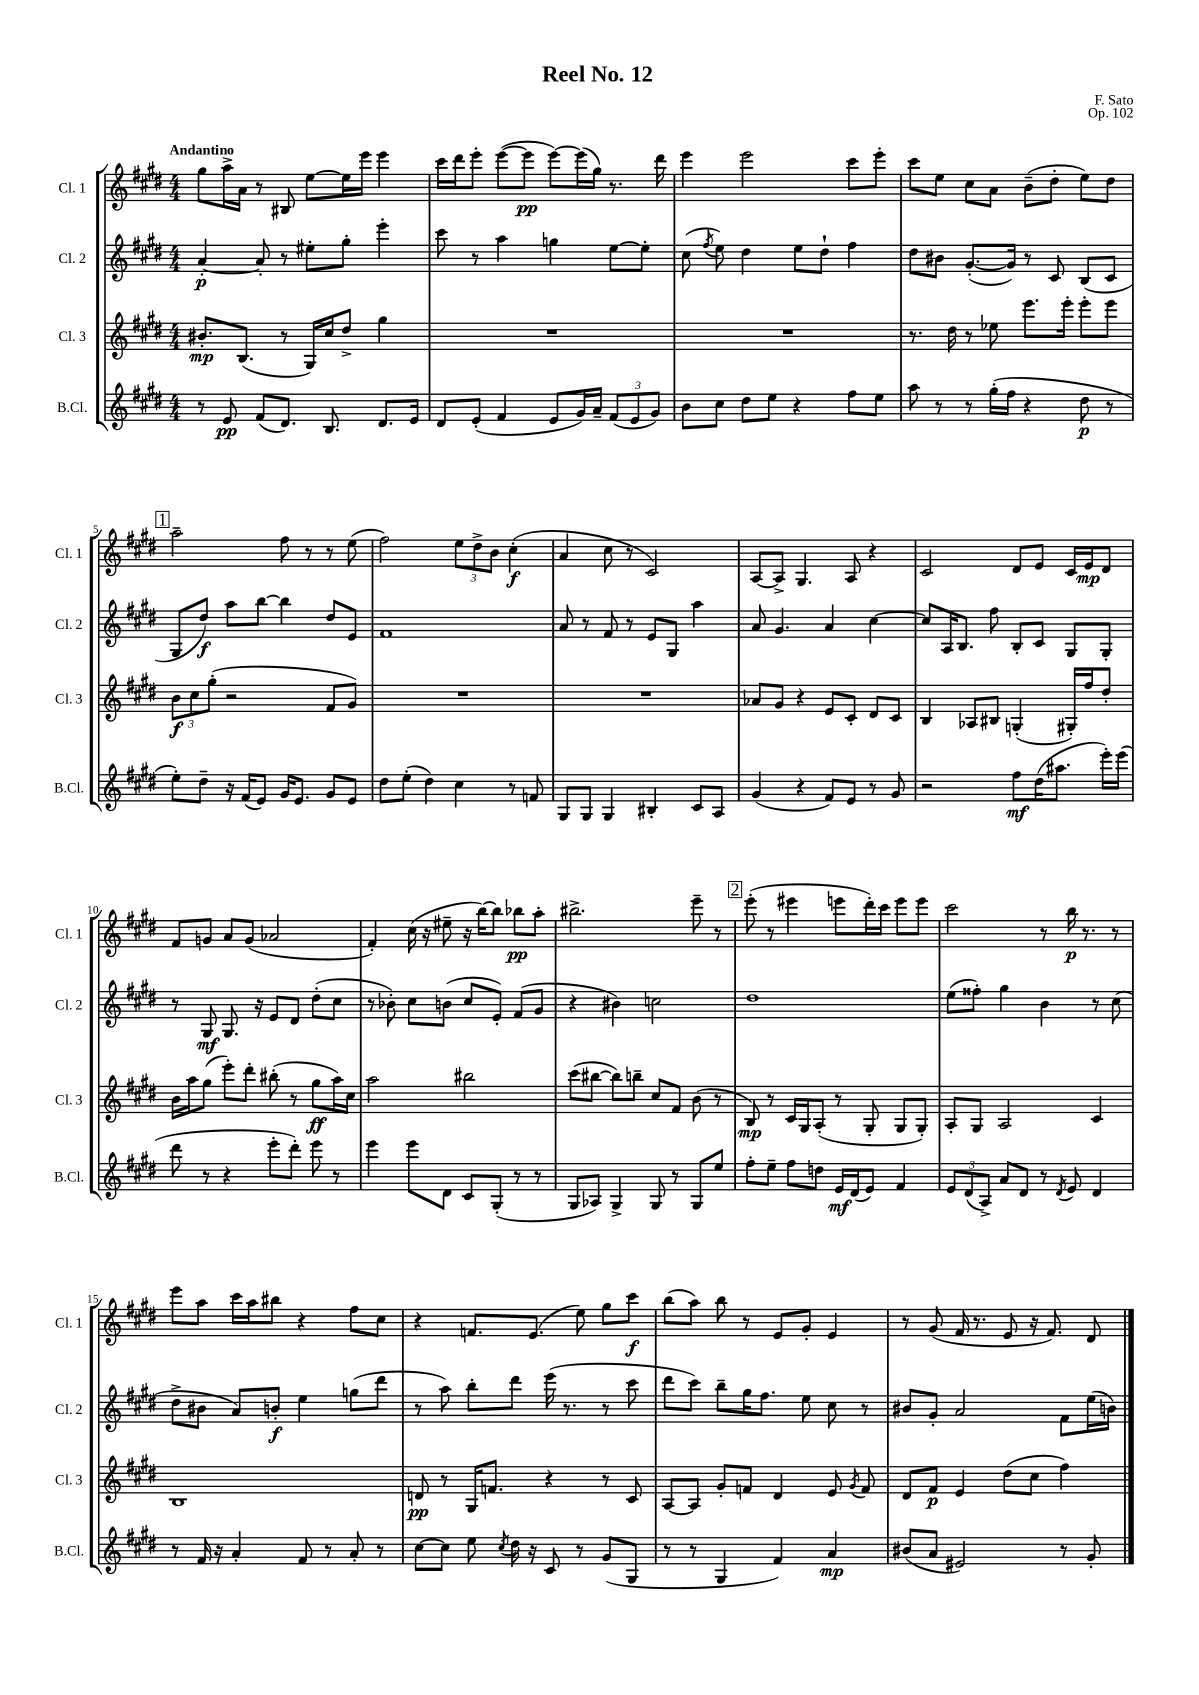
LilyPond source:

\header { title = "Reel No. 12" composer = "F. Sato" opus = "Op. 102" }
<<
\new StaffGroup <<
\new Staff = "s0" \with { instrumentName = "Cl. 1" shortInstrumentName = "Cl. 1" } {
    \clef treble \key e \major \numericTimeSignature \time 4/4 \tempo "Andantino"
    \autoBeamOff gis''8[ a''16-> a'16] r8 bis8 e''8[~ e''16 e'''16] e'''4 |
    cis'''16[ dis'''16 e'''8]-. e'''8[~( e'''8]\pp e'''8[~) e'''16( gis''16]) r8. dis'''16 |
    e'''4 e'''2 cis'''8[ e'''8]-. |
    cis'''8[ e''8] cis''8[ a'8] b'8[--( dis''8]-. e''8[) dis''8] |
    \mark \markup { \box "1" } a''2-- fis''8 r8 r8 e''8( |
    fis''2) \tuplet 3/2 { e''8[ dis''8-> b'8] } cis''4-.\f( |
    a'4 cis''8 r8 cis'2) |
    a8[~ a8]-> gis4. a8 r4 |
    cis'2 dis'8[ e'8] cis'16[ e'16\mp dis'8] |
    fis'8[ g'8] a'8[ g'8]( aes'2 |
    fis'4-.) cis''16( r16 eis''8-- r16 b''16[~) b''8] bes''8[\pp a''8]-. |
    bis''2.-> e'''8-- r8 |
    \mark \markup { \box "2" } e'''8-.( r8 eis'''4 e'''8[ dis'''16-.) cis'''16] e'''8[ e'''8] |
    cis'''2 r8 b''16\p r8. r8 |
    e'''8[ a''8] cis'''16[ a''16 bis''8] r4 fis''8[ cis''8] |
    r4 f'8.[ e'8.]( e''8) gis''8[ cis'''8]\f |
    b''8[( a''8]) b''8 r8 e'8[ gis'8]-. e'4 |
    r8 gis'8( fis'16 r8. e'8 r16 fis'8.) dis'8 \bar "|." |
}
\new Staff = "s1" \with { instrumentName = "Cl. 2" shortInstrumentName = "Cl. 2" } {
    \clef treble \key e \major \numericTimeSignature \time 4/4
    \autoBeamOff a'4~-.\p a'8-. r8 eis''8[-. gis''8]-. e'''4-. |
    cis'''8 r8 a''4 g''4 e''8[~ e''8]-. |
    cis''8( \acciaccatura { fis''8 } e''8) dis''4 e''8[ dis''8]-! fis''4 |
    dis''8[ bis'8] gis'8.[~-.( gis'16]) r8 cis'8 b8[( cis'8] |
    \mark \markup { \box "1" } gis8[ dis''8]\f) a''8[ b''8]~ b''4 dis''8[ e'8] |
    fis'1 |
    a'8 r8 fis'8 r8 e'8[ gis8] a''4 |
    a'8 gis'4. a'4 cis''4~ |
    cis''8[ a16 b8.] fis''8 b8[-. cis'8] gis8[ gis8]-. |
    r8 gis8\mf gis8. r16 e'8[ dis'8] dis''8[-.( cis''8] |
    r8 bes'8-.) cis''8[ b'8]( cis''8[ e'8]-.) fis'8[( gis'8] |
    r4 bis'4) c''2 |
    \mark \markup { \box "2" } dis''1 |
    e''8[( fisis''8]-.) gis''4 b'4 r8 cis''8( |
    dis''8[-> bis'8] a'8[) b'8]-.\f e''4 g''8[( dis'''8] |
    r8 a''8) b''8[-. dis'''8] e'''16( r8. r8 cis'''8 |
    dis'''8[ cis'''8]) b''8[-- gis''16 fis''8.] e''8 cis''8 r8 |
    bis'8[ gis'8]-. a'2 fis'8[ e''16( b'16]) \bar "|." |
}
\new Staff = "s2" \with { instrumentName = "Cl. 3" shortInstrumentName = "Cl. 3" } {
    \clef treble \key e \major \numericTimeSignature \time 4/4
    \autoBeamOff bis'8.[-.\mp b8.]( r8 gis16[) cis''16 dis''8]-> gis''4 |
    R1 |
    R1 |
    r8. dis''16 r8 ees''8 e'''8.[ e'''16]-. e'''8[-. e'''8] |
    \mark \markup { \box "1" } \tuplet 3/2 { b'8[\f cis''8 gis''8]-.( } r2 fis'8[ gis'8]) |
    R1 |
    R1 |
    aes'8[ gis'8] r4 e'8[ cis'8]-. dis'8[ cis'8] |
    b4 aes8[ bis8] g4-.( gis16[-.) fis''16 dis''8]-. |
    b'16[ a''16 gis''8]( e'''8[-.) dis'''8]-. bis''8-.( r8 gis''8[\ff a''16) cis''16] |
    a''2 bis''2 |
    cis'''8[( bis''8]~ bis''8[) b''8]-- cis''8[ fis'8] b'8( r8 |
    \mark \markup { \box "2" } b8\mp) r8 cis'16[ gis16 a8]-.( r8 gis8-. gis8[ gis8]-.) |
    a8[-. gis8] a2 cis'4 |
    b1 |
    d'8\pp r8 gis16[ f'8.] r4 r8 cis'8 |
    a8[~ a8] gis'8[-. f'8] dis'4 e'8 \acciaccatura { gis'8 } f'8 |
    dis'8[ fis'8]\p e'4 dis''8[( cis''8] fis''4) \bar "|." |
}
\new Staff = "s3" \with { instrumentName = "B.Cl." shortInstrumentName = "B.Cl." } {
    \clef treble \key e \major \numericTimeSignature \time 4/4
    \autoBeamOff r8 e'8\pp fis'8[( dis'8.]) b8. dis'8.[ e'16] |
    dis'8[ e'8]-.( fis'4 e'8[ gis'16) a'16]-- \tuplet 3/2 { fis'8[( e'8 gis'8]) } |
    b'8[ cis''8] dis''8[ e''8] r4 fis''8[ e''8] |
    a''8 r8 r8 gis''16[-.( fis''16] r4 dis''8\p r8 |
    \mark \markup { \box "1" } e''8[-.) dis''8]-- r16 fis'16[( e'8]) gis'16[ e'8.] gis'8[ e'8] |
    dis''8[ e''8]-.( dis''4) cis''4 r8 f'8 |
    gis8[ gis8] gis4 bis4-. cis'8[ a8] |
    gis'4( r4 fis'8[) e'8] r8 gis'8 |
    r2 fis''8[\mf dis''16( ais''8.] e'''16[-.) e'''16]( |
    dis'''8 r8 r4 e'''8[-. dis'''8]-.) e'''8 r8 |
    e'''4 e'''8[ dis'8] cis'8[ gis8]-.( r8 r8 |
    gis8[ aes8]) gis4-> gis8 r8 gis8[ e''8] |
    \mark \markup { \box "2" } fis''8[-. e''8]-- fis''8[ d''8] e'16[\mf dis'16( e'8]) fis'4 |
    \tuplet 3/2 { e'8[ dis'8( a8]->) } a'8[ dis'8] r8 \acciaccatura { dis'8 } e'8 dis'4 |
    r8 fis'16 r16 a'4-. fis'8 r8 a'8-. r8 |
    cis''8[~ cis''8] e''8 \acciaccatura { cis''8 } dis''16 r16 cis'8 r8 gis'8[( gis8] |
    r8 r8 gis4 fis'4) a'4\mp |
    bis'8[( a'8] eis'2) r8 gis'8-. \bar "|." |
}
>>
>>
